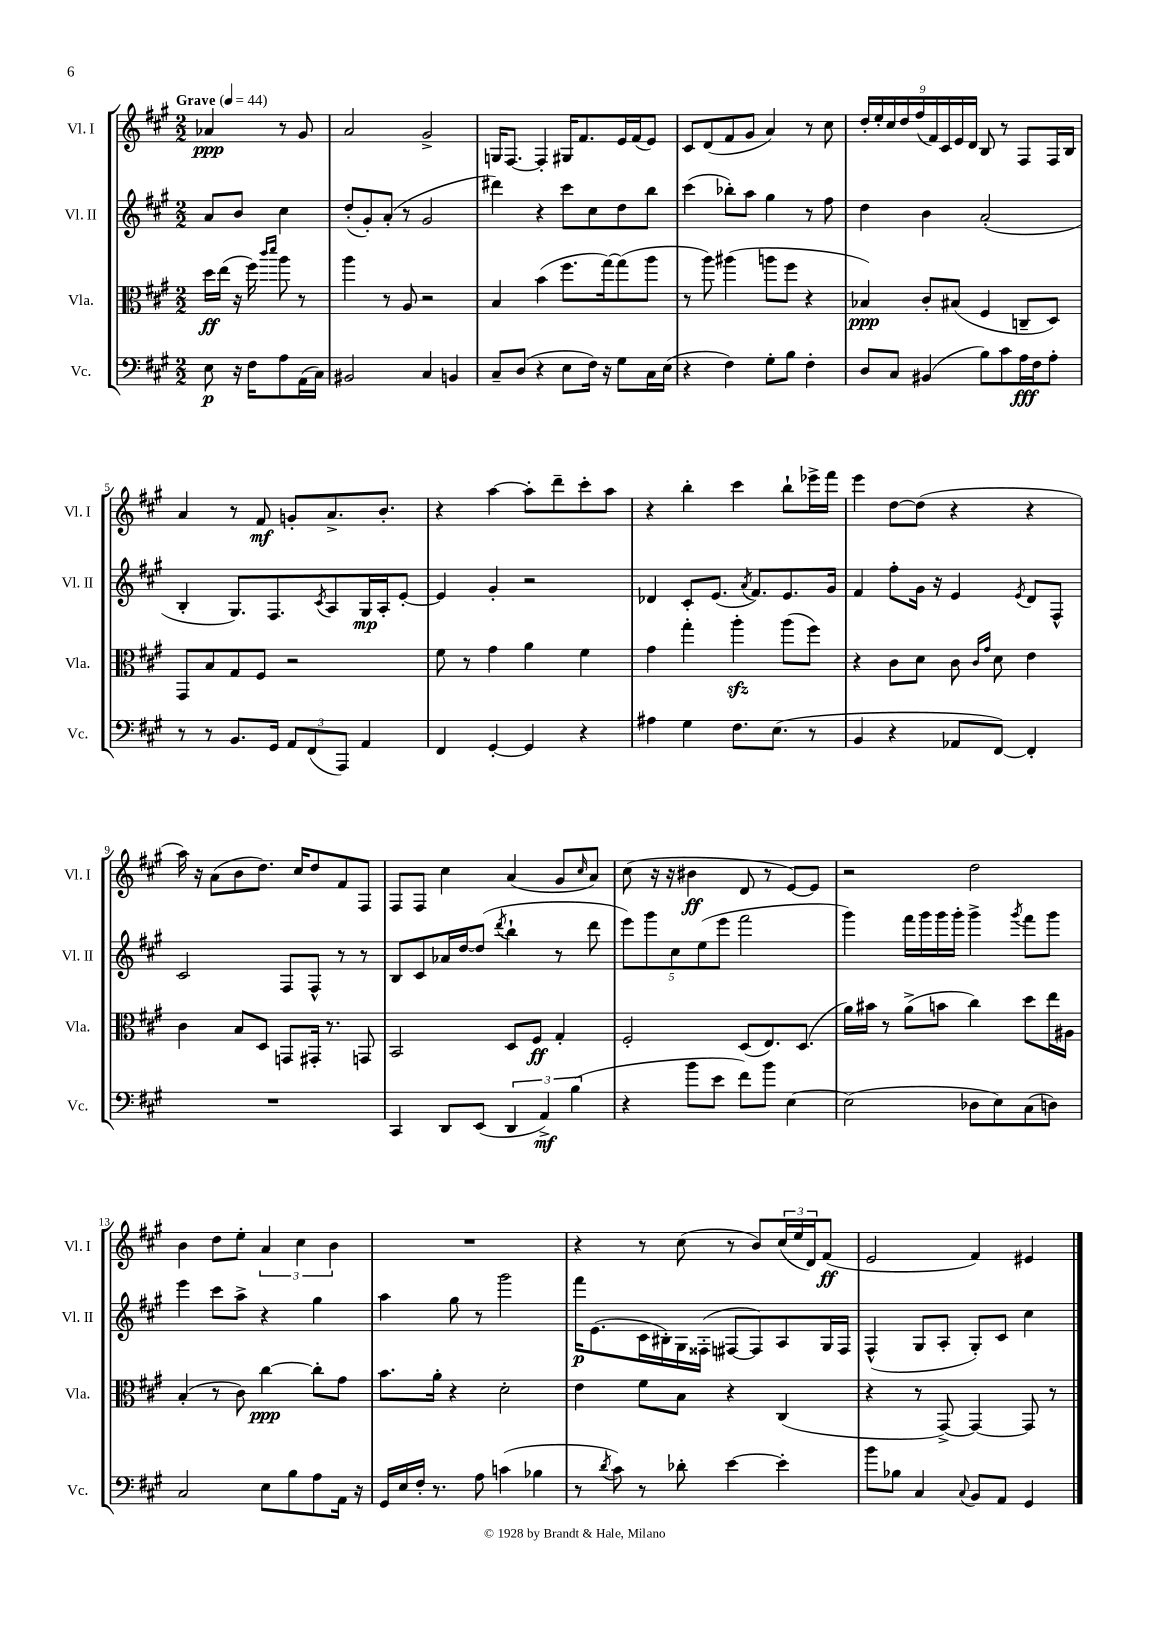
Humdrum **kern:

**kern	**kern	**kern	**kern
*staff4	*staff3	*staff2	*staff1
*clefF4	*clefC3	*clefG2	*clefG2
*k[f#c#g#]	*k[f#c#g#]	*k[f#c#g#]	*k[f#c#g#]
*M2/2	*M2/2	*M2/2	*M2/2
*MM44	*MM44	*MM44	*MM44
8E\	16dd\LL	8a/L	4a-/
.	(16ee\JJ	.	.
16r	16r	8b/J	.
16F#\LK	16ff#\)	.	.
.	16qqccc#/LL	.	.
.	16qqddd/JJ	.	.
8A\	8aa\	4cc#\	8r
(16AA\L	8r	.	8g#/
16C#\JJ)	.	.	.
=	=	=	=
2BB#/	4aa\	(8dd'/L	2a/
.	.	8g#'/)	.
.	8r	(8a'/J	.
.	8A/	8r	.
4C#/	2r	2g#/	2g#^/
4BB/	.	.	.
=	=	=	=
8C#~/L	4B/	4ddd#\)	16G/LK
.	.	.	[8.F#/J
(8D/J	.	.	.
4r	(4b\	4r	4F#'/]
8E\L	8.ff#\L	8ccc#\L	16G#/LK
.	.	.	8.f#/
16F#\Jk)	.	8cc#\	.
16r	[16gg#\k)	.	.
8G#\L	(8gg#\]	8dd\	16e/L
.	.	.	(16f#/J
16C#\L	8aa\J	8bb\J	8e/J)
(16E\JJ	.	.	.
=	=	=	=
4r	8r	(4ccc#\	8c#/L
.	8aa\)	.	(8d/
4F#\)	(4aa#\	8bb-'\L)	8f#/
.	.	8aa\J	8g#/J
8G#'\L	8aa\L	4gg#\	4a/)
8B\J	8ff#\J	.	.
4F#'\	4r	8r	8r
.	.	8ff#\	8cc#\
=	=	=	=
8D/L	4B-/)	4dd\	18dd'/LL
.	.	.	18ee'/
.	.	.	18cc#/
8C#/J	.	.	.
.	.	.	18dd/
.	.	.	(18ff#/
(4BB#/	8c#'/L	4b\	.
.	.	.	18f#/)
.	.	.	18c#/
.	(8B#/J	.	.
.	.	.	18e/
.	.	.	18d/JJ
8B\L)	4F#/	(2a'/	8B/
8c#\	.	.	8r
16A\L	8C~/L	.	8F#/L
16F#\J	.	.	.
8A'\J	8D/J)	.	16F#/L
.	.	.	16B/JJ
=	=	=	=
8r	8GG#/L	4B'/	4a/
8r	8B/	.	.
8.BB/L	8G#/	8.G#/L)	8r
.	8F#/J	.	8f#/
16GG#/Jk	.	8.F#/	.
12AA/L	2r	.	8g'/L
(12FF#/	.	.	.
.	.	8qc#/	.
.	.	8A/	8.a^/
12AAA/J)	.	.	.
4AA/	.	16G#/L	.
.	.	16A'/J	8.b'/J
.	.	[8e'/J	.
=	=	=	=
4FF#/	8f#\	4e/]	4r
.	8r	.	.
[4GG#'/	4g#\	4g#'/	[4aa\
4GG#/]	4a\	2r	8aa'\]L
.	.	.	8ddd~\
4r	4f#\	.	8ccc#'\
.	.	.	8aa\J
=	=	=	=
4A#\	4g#\	4d-/	4r
4G#\	4gg#'\	8c#'/L	4bb'\
.	.	(8.e/J	.
8.F#\L	4aa'\	.	4ccc#\
.	.	8qa/	.
.	.	8.f#/L)	.
(8.E\J	.	.	.
.	(8aa\L	8.e/	8bb`\L
8r	8ff#\J)	.	16eee-^\L
.	.	16g#/Jk	16fff#\JJ
=	=	=	=
4BB/	4r	4f#/	4eee\
4r	8c#\L	8ff#'\L	[8dd\L
.	8d\J	16g#\Jk	(8dd\]J
.	.	16r	.
8AA-/L	8c#\	4e/	4r
.	16qqc#/LL	.	.
.	16qqg#/JJ	.	.
[8FF#/J)	8d\	.	.
.	.	8qe/	.
4FF#'/]	4e\	8d/L	4r
.	.	8F#^^/J	.
=	=	=	=
1r	4c#\	2c#/	16aa\)
.	.	.	16r
.	.	.	(8a\L
.	8B/L	.	8b\
.	8D/J	.	8.dd\J)
.	8GG/L	8F#/L	.
.	.	.	16cc#/LK
.	16GG#'/Jk	8F#^^/J	8dd/
.	8.r	.	.
.	.	8r	8f#/
.	8GG/	8r	8F#/J
=	=	=	=
4CC#/	2BB/	8B/L	8F#/L
.	.	8c#/	8F#/J
8DD/L	.	16a-/L	4cc#\
.	.	[16dd/J	.
(8EE/J	.	(8dd/]J	.
.	.	8qddd/	.
6DD/	8D/L	4bb`\	(4a/
.	8F#/J	.	.
6AA^/)	.	.	.
.	4G#'/	8r	8g#/L
(6B\	.	.	.
.	.	.	16qqcc#/
.	.	8ddd\	8a/J)
=	=	=	=
4r	2F#'/	10eee\L)	(8cc#\
.	.	10ggg#\	.
.	.	.	16r
.	.	.	16r
.	.	10cc#\	.
8b\L	.	.	4b#\
.	.	(10ee\	.
8e\J	.	.	.
.	.	10eee\J	.
8f#\L)	(8D/L	2fff#\	8d/
8b\J	8.E/)	.	8r
[4E\	.	.	[8e/L)
.	(8.D/J	.	.
.	.	.	8e/]J
=	=	=	=
(2E\]	16a\LL)	4ggg#\)	2r
.	16b#\JJ	.	.
.	8r	.	.
.	(8a^\L	16fff#\LL	.
.	.	16ggg#\	.
.	8b\J	16ggg#\	.
.	.	16ggg#'\JJ	.
8D-\L	4cc#\)	4ggg#^\	2dd\
8E\)	.	.	.
.	.	8qggg#/	.
(8C#\	8dd\L	8fff#\L	.
8D\J)	16ee\L	8ggg#\J	.
.	16A#\JJ	.	.
=	=	=	=
2C#/	(4B'/	4eee\	4b\
.	8r	8ccc#\L	8dd\L
.	8c#\)	8aa^\J	8ee'\J
8E\L	[4cc#\	4r	6a/
8B\	.	.	.
.	.	.	6cc#\
8A\	8cc#'\]L	4gg#\	.
.	.	.	6b\
16AA\Jk	8g#\J	.	.
16r	.	.	.
=	=	=	=
16GG#/LL	8.b\L	4aa\	1r
16E/	.	.	.
16F#'/JJ	.	.	.
8.r	16a'\Jk	.	.
.	4r	8gg#\	.
8A\	.	8r	.
(4c\	2d'\	2ggg#\	.
4B-\	.	.	.
=	=	=	=
8r	4e\	16fff#\LK	4r
.	.	(8.e\	.
8qd/	.	.	.
8c#\)	.	.	.
8r	8f#\L	16c#\L	8r
.	.	16B#'\)	.
8d-'\	8B\J	16G#\	(8cc#\
.	.	(16F##'\JJ	.
[4e\	4r	[8F#/L	8r
.	.	8F#/])	8b/L)
4e'\]	(4C#/	8A/	(24cc#/L
.	.	.	24ee/
.	.	.	24d/J)
.	.	16G#/L	(8f#/J
.	.	16F#/JJ	.
=	=	=	=
8b\L	4r	(4F#^^/	2e/
8B-\J	.	.	.
4C#/	8r	8G#/L	.
.	[8GG#^/)	8A'/J	.
8qqC#/	.	.	.
8BB/L	4GG#/_	8G#'/L)	4f#/)
8AA/J	.	8c#/J	.
4GG#/	8GG#/]	4cc#\	4e#/
.	8r	.	.
==	==	==	==
*-	*-	*-	*-
